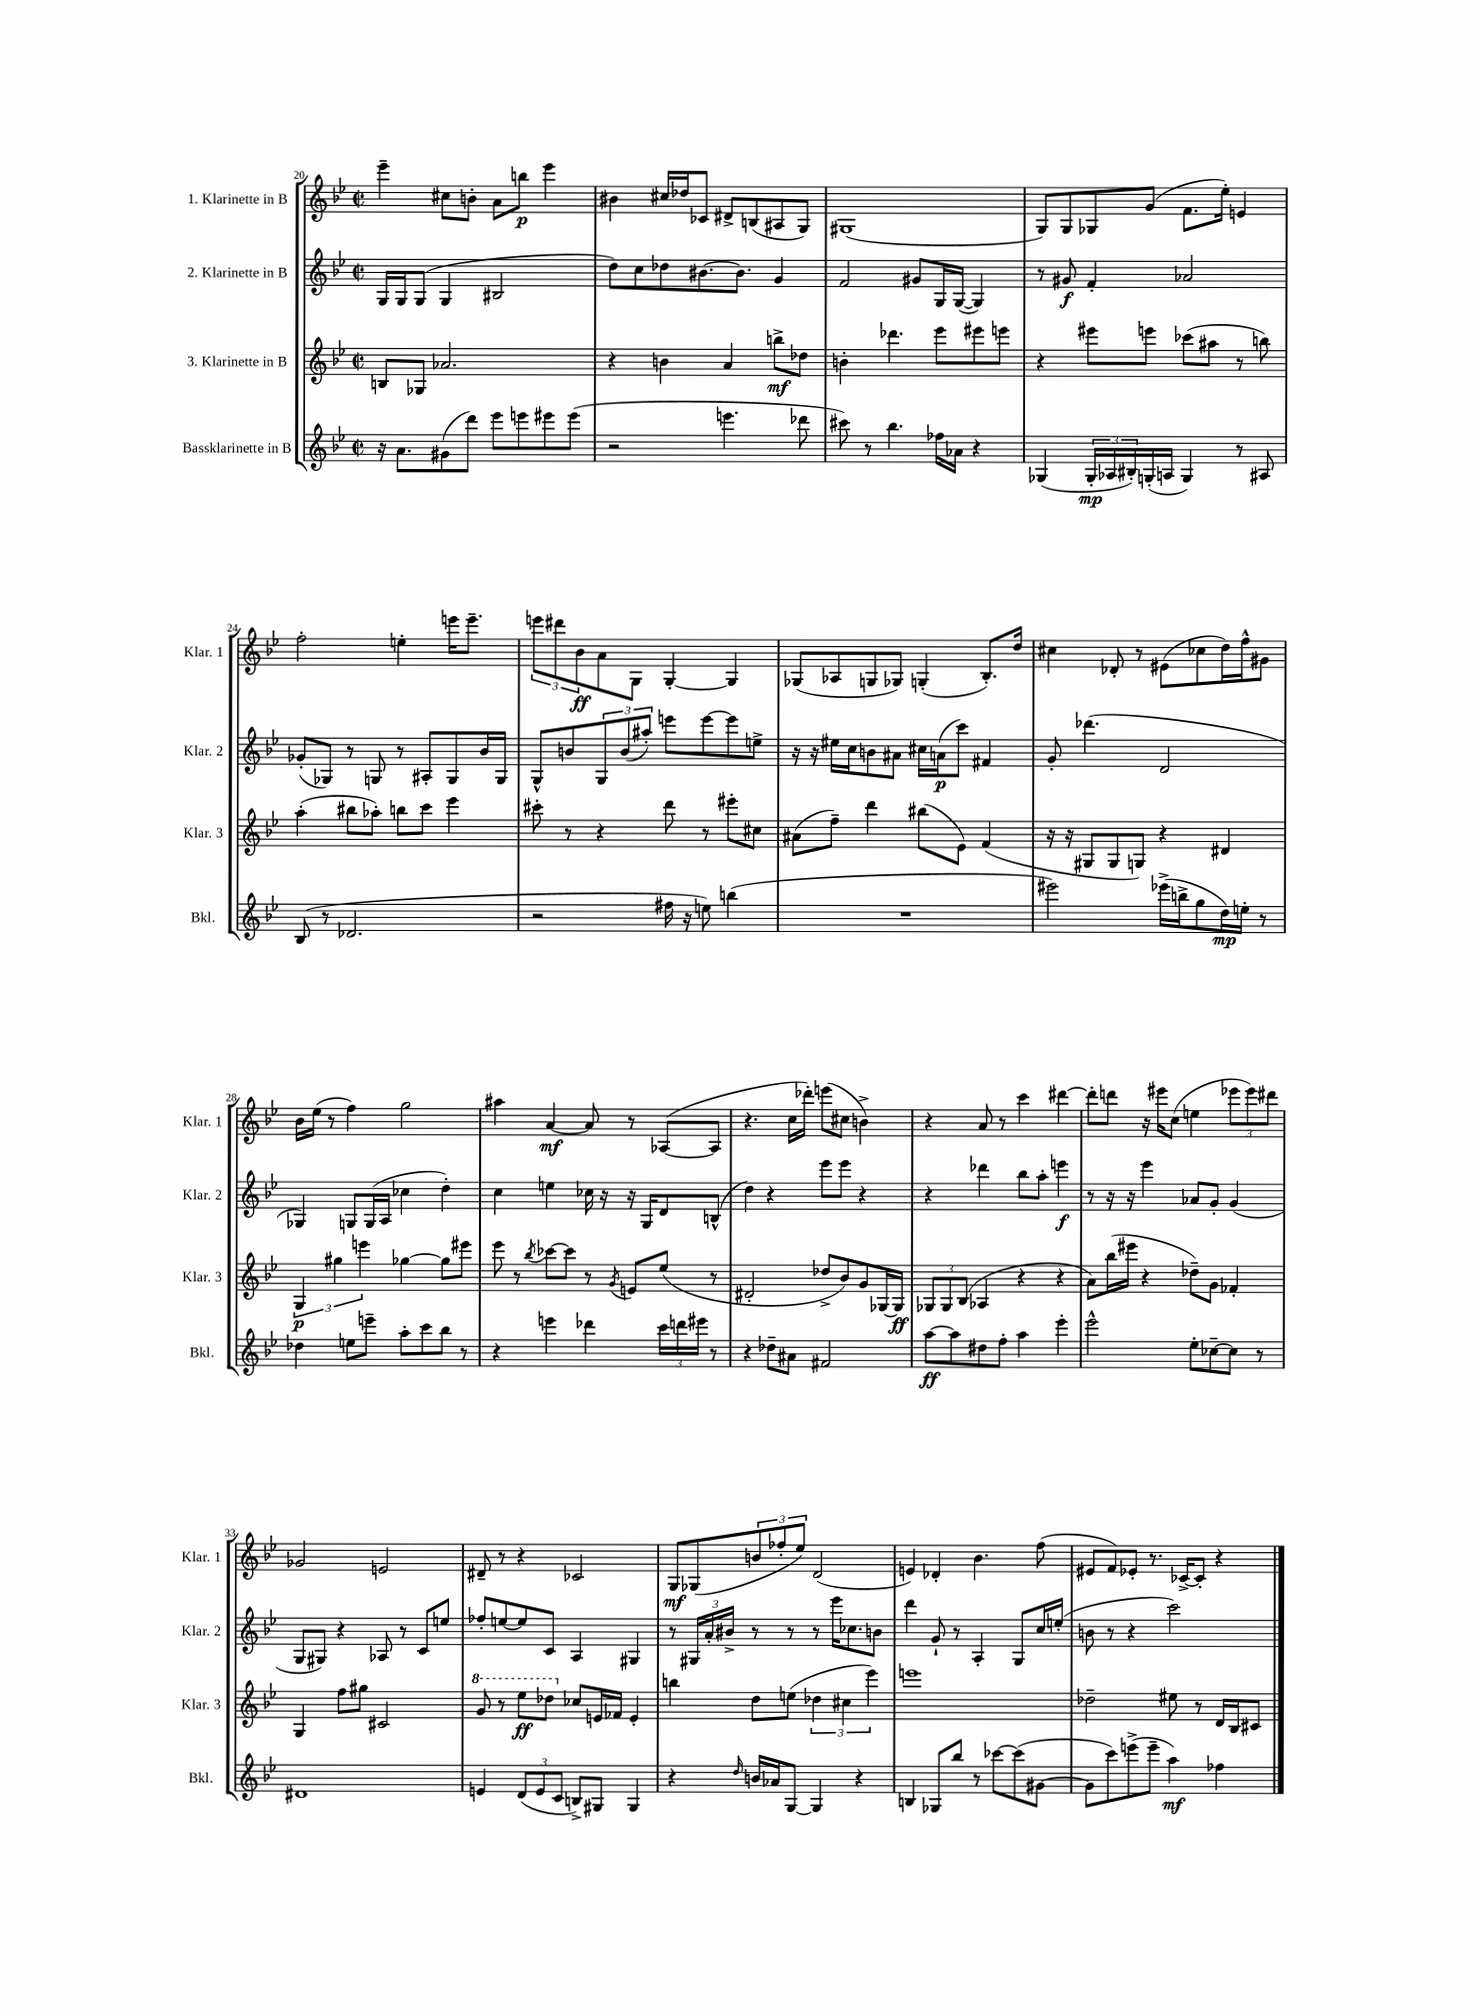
<<
\new StaffGroup <<
\new Staff = "s0" \with { instrumentName = "1. Klarinette in B" shortInstrumentName = "Klar. 1" } {
    \clef treble \key bes \major \defaultTimeSignature \time 2/2
    ees'''4-- cis''8 b'8-. a'8 b''8\p ees'''4 |
    bis'4 cis''16 des''16 ces'8 dis'8-> b8( ais8 g8) |
    gis1( |
    g8) g8 ges8 g'8( f'8. ees''16-.) e'4 |
    f''2-. e''4-. e'''16 e'''8.-- |
    \tuplet 3/2 { e'''8 dis'''8 bes'8\ff } a'8 g8 g4~-. g4 |
    ges8( aes8 g8 ges8) g4-.( bes8.-.) d''16 |
    cis''4 des'8-. r8 eis'8( ces''8 d''16) f''16-^ gis'8 |
    bes'16 ees''16( r8 f''4) g''2 |
    ais''4 a'4~\mf a'8 r8 aes8~( aes8 |
    r4. c''16 des'''16-.) e'''8( cis''8 b'4->) |
    r4 a'8 r8 c'''4 dis'''4~ |
    dis'''8-. d'''8 r16 eis'''16 c''8( e''4 \tuplet 3/2 { ees'''8 ees'''8) dis'''8 } |
    ges'2 e'2 |
    dis'8-- r8 r4 ces'2 |
    g8\mf ges8( \tuplet 3/2 { b'8 fes''8-. ees''8) } d'2( |
    e'4) des'4-. bes'4. f''8( |
    eis'8 f'8) ees'8-. r8. ces'16~-> ces'8-. r4 \bar "|." |
}
\new Staff = "s1" \with { instrumentName = "2. Klarinette in B" shortInstrumentName = "Klar. 2" } {
    \clef treble \key bes \major \defaultTimeSignature \time 2/2
    g16 g16 g8( g4 bis2 |
    d''8) c''8 des''8 bis'8.~ bis'8. g'4 |
    f'2 gis'8 g16 g16~( g4) |
    r8 gis'8\f f'4-. aes'2 |
    ges'8-.( ges8) r8 g8 r8 ais8-. g8 bes'16 g16 |
    g8-^ b'8 \tuplet 3/2 { g8 b'8( ais''8-.) } e'''8 e'''8~ e'''8 e''8-> |
    r16 r16 eis''16 c''16 b'8 ais'8 cis''16 a'16\p( c'''8) fis'4 |
    g'8-. des'''4.( d'2 |
    ges4) g8 g16( a16 ces''4 d''4-.) |
    c''4 e''4 ces''16 r16 r16 g16 d'8 b8-^( |
    d''4) r4 ees'''8 ees'''8 r4 |
    r4 des'''4 bes''8 a''8-. e'''4\f |
    r8 r16 r16 ees'''4 aes'8 g'8-. g'4( |
    g8 gis8) r4 aes8 r8 c'8 e''8 |
    fes''8-. e''8~ e''8 c'8 a4 gis4 |
    r8 \tuplet 3/2 { gis16 a'16-. bis'16-> } r8 r8 r8 ees'''16 ces''8. b'8 |
    d'''4 g'8-! r8 a4-. g8 c''16 e''16-.( |
    b'8 r8 r4 c'''2) \bar "|." |
}
\new Staff = "s2" \with { instrumentName = "3. Klarinette in B" shortInstrumentName = "Klar. 3" } {
    \clef treble \key bes \major \defaultTimeSignature \time 2/2
    b8 ges8 aes'2. |
    r4 b'4 a'4 b''8->\mf des''8 |
    b'4-. des'''4. ees'''8 eis'''8 e'''8 |
    r4 eis'''8 e'''8 ces'''8( ais''8 r8 b''8) |
    a''4-.( bis''8 aes''8-.) b''8 c'''8 ees'''4 |
    cis'''8-. r8 r4 d'''8 r8 eis'''8-. cis''8 |
    ais'8( f''8--) d'''4 bis''8( ees'8) f'4( |
    r16 r16 gis8 gis8 g8) r4 dis'4 |
    \tuplet 3/2 { g4\p gis''4 e'''4 } ges''4~ ges''8 eis'''8 |
    ees'''8 r8 \acciaccatura { bes''8 } ces'''8~ ces'''8 r8 \acciaccatura { g'8 } e'8 ees''8( r8 |
    dis'2-. des''8-> bes'8) g'8 ges16~ ges16\ff |
    \tuplet 3/2 { ges8 ges8 bes8( } aes4 r4 r4 |
    a'8) bes''16( eis'''16 r4 des''8--) g'8 fes'4-. |
    g4 f''8 gis''8 cis'2 |
    \ottava #1 g''8 r8 ees'''8\ff des'''8 \ottava #0 ces''8 e'16 fes'16 e'4-. |
    b''4 d''8 e''8( \tuplet 3/2 { des''4 cis''4 ees'''4) } |
    e'''1 |
    des''2-- eis''8 r8 d'16 bes16 cis'8 \bar "|." |
}
\new Staff = "s3" \with { instrumentName = "Bassklarinette in B" shortInstrumentName = "Bkl." } {
    \clef treble \key bes \major \defaultTimeSignature \time 2/2
    r16 a'8. gis'8( d'''8) ees'''8 e'''8 eis'''8 eis'''8( |
    r2 e'''4. des'''8 |
    cis'''8) r8 bes''4. fes''16 aes'16 r4 |
    ges4( \tuplet 3/2 { ges16-.\mp aes16 bis16-.) } g16-.( a16 g4) r8 ais8 |
    bes8( r8 des'2. |
    r2 fis''16 r16 e''8) b''4( |
    R1 |
    eis'''2) ees'''16->( b''16-> g''8 d''16\mp) e''16-. r8 |
    des''4 e''8 e'''8-- a''8-. c'''8 bes''8 r8 |
    r4 e'''4 des'''4 \tuplet 3/2 { c'''16 d'''16 eis'''16 } r8 |
    r4 des''8-- ais'8 fis'2 |
    a''8~\ff a''8 dis''8 f''8-. a''4 ees'''4-. |
    ees'''2-^ ees''8-. ces''8~-- ces''8 r8 |
    dis'1 |
    e'4 \tuplet 3/2 { d'8( e'8 c'8 } b8->) gis8 gis4 |
    r4 \grace { d''16 } b'16 aes'16 g8~ g4 r4 |
    b4 ges8 bes''8 r8 ces'''8~ ces'''8( gis'8~ |
    gis'8 c'''8) e'''8->( e'''8-- a''4\mf) fes''4 \bar "|." |
}
>>
>>
\layout { \context { \Score currentBarNumber = #20 } }
